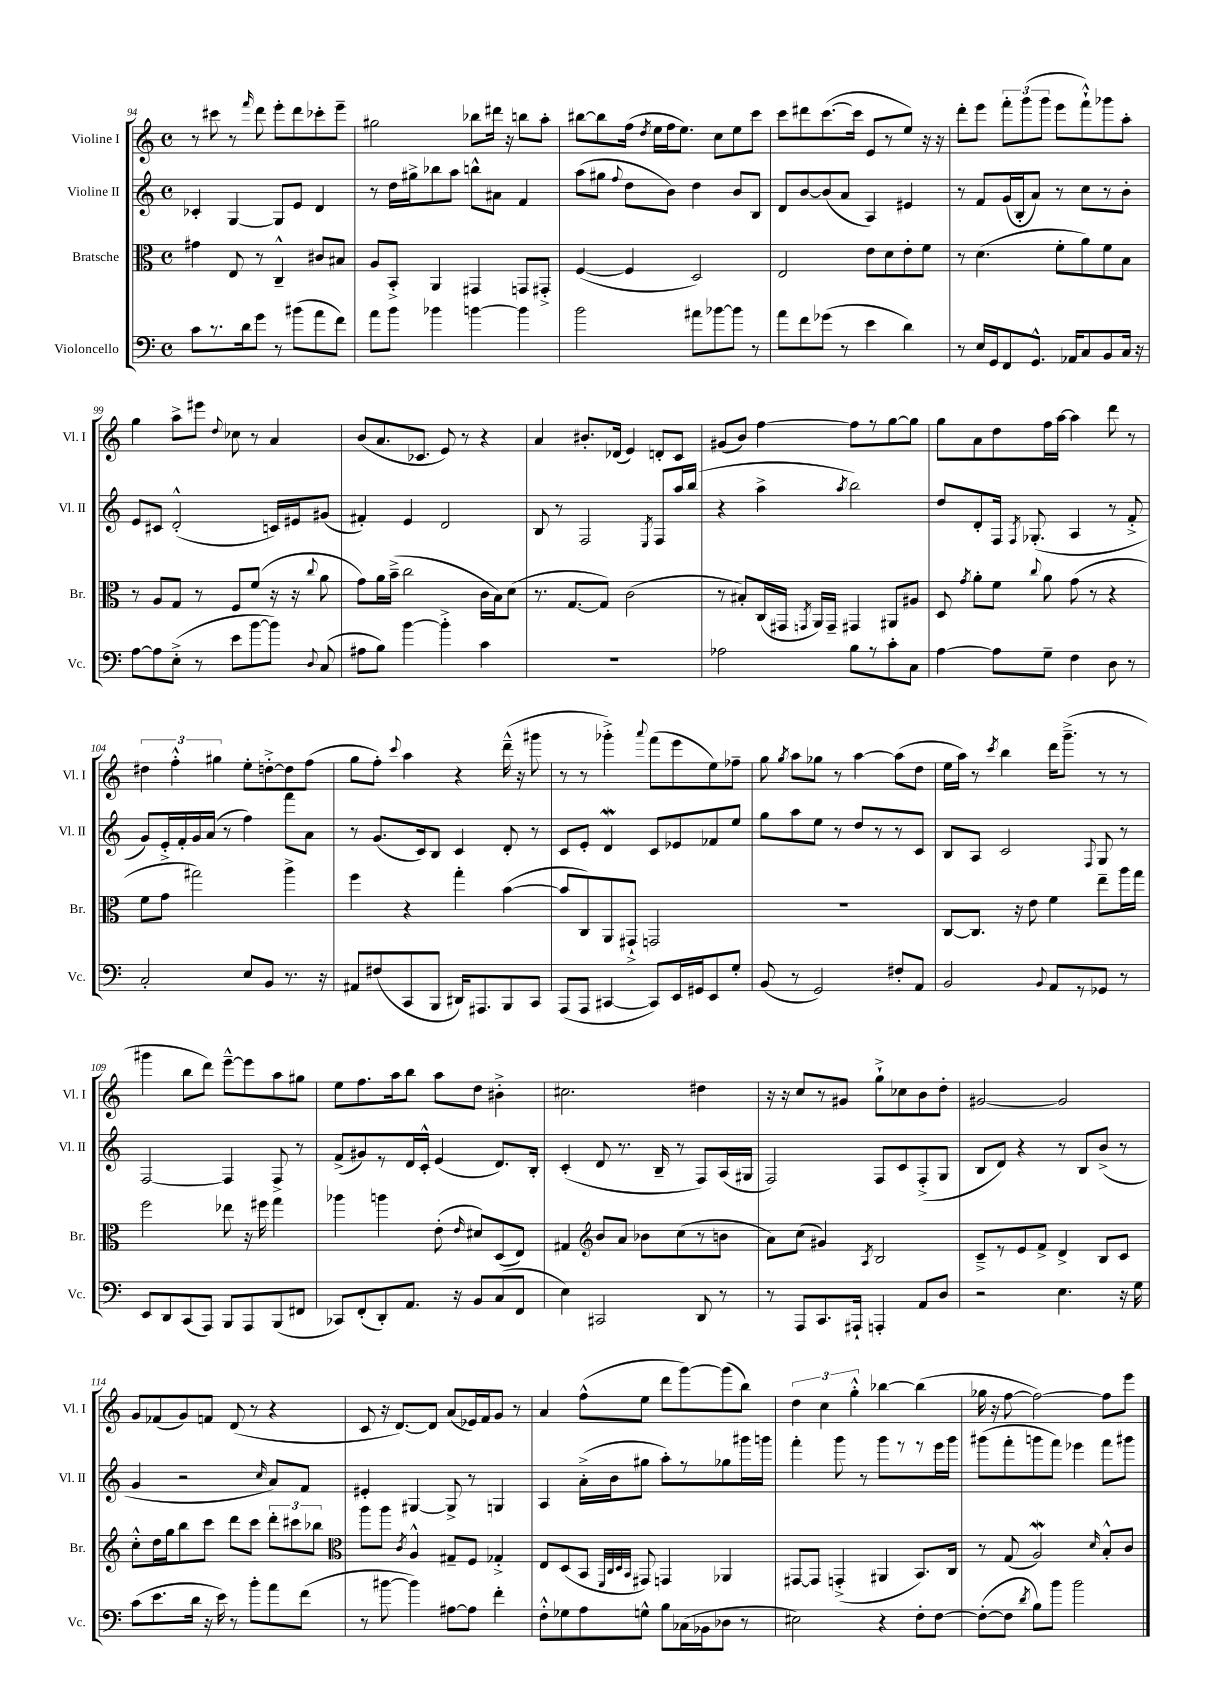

**kern	**kern	**kern	**kern
*staff4	*staff3	*staff2	*staff1
*clefF4	*clefC3	*clefG2	*clefG2
*k[]	*k[]	*k[]	*k[]
*M4/4	*M4/4	*M4/4	*M4/4
*met(c)	*met(c)	*met(c)	*met(c)
8c	4g#	4c-'	8r
8.r	.	.	8ccc#
.	8E	[4G	8r
16d	.	.	.
.	.	.	16qqfff
8g	8r	.	8ddd
8r	4C~^^	8G]	8eee'
(8b#	.	8e	8ddd
8a	8c#	4d	8ccc-'
8f)	8B#	.	8eee~
=	=	=	=
8a	8A	8r	2gg#
8b	8BB'^	16dd	.
.	.	16gg#^	.
4b-	4AA	8bb-	.
.	.	8aa	.
[4b	4GG#	8bb^^	8bb-
.	.	8a#	16ddd#
.	.	.	16r
4b]	8GG	4f	8bb
.	8GG#'^	.	8aa'
=	=	=	=
2b	([4F	(8aa	[8bb#
.	.	8gg#	8bb#]
.	.	8qqff	.
.	4F]	8dd	(16ff
.	.	.	8qdd
.	.	.	16ee
.	.	8b)	16ff
.	.	.	8.ee)
8a#	2D)	4dd	.
[8b-	.	.	8cc
8b-]	.	8b	8ee
8r	.	8B	8ccc
=	=	=	=
8a	2E	8d	8ccc
8f	.	[8b	8ddd#
(8g-	.	(8b]	([8.ccc
8r	.	8a	.
.	.	.	16ccc]
4e	8e	4A)	8e
.	8d	.	8r
4d)	8e'	4e#	8ee)
.	8f	.	16r
.	.	.	16r
=	=	=	=
8r	8r	8r	8ddd'
16E	(4.d	8f	8eee
16GG	.	.	.
8FF	.	(16g	12fff'
.	.	16B'	.
.	.	.	(12ggg
8.GG^^	.	8a)	.
.	.	.	12ggg
.	8f'	8r	8eee
16AA-	.	.	.
8C	8a)	8cc	8fff`^^)
8BB	8f	8r	8ggg-
16C	8B	8b'	8aa'
16r	.	.	.
=	=	=	=
[8A	8r	8e	4gg
8A]	8A	8c#	.
(8E'^	8G	(2d'^^	8aa^
8r	8r	.	8eee#
.	.	.	8qqdd
8e	8F	.	8cc-
[8b	(8f	.	8r
8b])	16r	16c)	4a
.	16r	16e#	.
8qqD	8qqcc	.	.
(8C	8a	(8g#	.
=	=	=	=
8A#	8g)	4f#')	(8b
8B)	16a	.	8.a
.	(16b~^	.	.
[4b	2cc	4e	.
.	.	.	8.c-
4b'^]	.	2d	8e)
.	.	.	8r
4c	16c	.	4r
.	16B)	.	.
.	(8d	.	.
=	=	=	=
1r	8.r	8B	4a
.	.	8r	.
.	[8.G	.	.
.	.	2F	8.b#'
.	8G])	.	.
.	.	.	(16d-
.	(2c	.	4e)
.	.	8qE	.
.	.	8F	8d'
.	.	16aa	8c
.	.	(16bb	.
=	=	=	=
2A-	8r	4r	(8g#
.	8B#')	.	8b)
.	(16C	4aa^	[4ff
.	16GG#	.	.
.	8qGG	.	.
.	16AA)	.	.
.	16GG~	.	.
.	.	8qaa	.
8B	4GG#	2bb)	8ff]
8r	.	.	8r
8c'	8AA#	.	[8gg
8C	8A#	.	8gg]
=	=	=	=
[4A	8D	8dd	8gg
.	8qg	.	.
.	8a'	8d'	8a
8A]	8f	16F	8dd
.	.	8qF	.
.	.	(8.G-'	.
.	8qqcc	.	.
8G~	8a	.	16ff
.	.	.	[16aa
4F	(8g	4A	4aa]
.	8r	.	.
8D	4r	8r	8ddd
8r	.	8f'^	8r
=	=	=	=
2C'	8f	8g)	6dd#
.	8g	16e'^	.
.	.	.	6ff'^^
.	.	16f'	.
.	2gg#)	16g	.
.	.	(16a	.
.	.	.	6gg#
.	.	8r	.
8E	.	4ff)	8ee'
8BB	.	.	[8dd'^
8.r	4aa^	8fff	8dd]
.	.	8a	(8ff
16r	.	.	.
=	=	=	=
8AA#	4ff	8r	8gg
(8F#	.	(8.g	8ff')
.	.	.	8qqccc
8CC	4r	.	4aa
.	.	16c)	.
8BBB	.	8B	.
16DD#)	4gg'	4c	4r
8.AAA#	.	.	.
8BBB	([4b	8d'	(16ddd~^^
.	.	.	16r
8CC	.	8r	8ggg#
=	=	=	=
(8AAA	8b]	8c	8r
8AAA	8C)	8e'	8r
[4CC#	8AA	4d	4ggg-'^)
.	8GG#`^	.	.
.	.	.	8qqaaa
8CC#])	2GG	8c	(8fff
16EE	.	8e-	8eee
16GG#	.	.	.
8EE	.	8f-	8ee)
8G'	.	8ee	8ff-~
=	=	=	=
(8BB	1r	8gg	8gg
.	.	.	8qgg
8r	.	8aa	8aa
2GG)	.	8ee	8gg-
.	.	8r	8r
.	.	8dd	[4aa
.	.	8r	.
8F#'	.	8r	(8aa]
8AA	.	8c	8dd
=	=	=	=
2BB	[8C	8B	16ee
.	.	.	16aa)
.	8.C]	8A	8r
.	.	.	8qccc
.	.	2c	4bb
.	16r	.	.
.	8e	.	.
8qqBB	.	.	.
8AA	4f	.	16ddd
.	.	.	(8.ggg~^
8r	.	.	.
.	.	8qqF	.
8GG-	8ee~	8G	8r
8r	16aa	8r	8r
.	16gg	.	.
=	=	=	=
8EE	2ff	[2F	4ggg#
8DD	.	.	.
(8CC	.	.	8bb
8AAA)	.	.	8ddd)
8BBB	8ee-	4F]	[8eee~^^
8AAA	16r	.	8eee]
.	16ff#	.	.
(8BBB	4gg	8F^	8aa
8FF#	.	8r	8gg#
=	=	=	=
8CC-)	4aa-	(8f^	8ee
(8FF'	.	8g#)	8.ff
8DD')	4aa	8r	.
.	.	.	16aa
8.AA	.	16d	8bb
.	.	16c'^^	.
.	(8e'	(4e	8aa
16r	.	.	.
.	16qqe	.	.
8BB	8d#)	.	8dd
(8C	(8D	8.d)	4b#'^
8FF	8E)	.	.
.	.	16B'	.
=	=	=	=
4E)	4G#	(4c'	2.cc#
*	*clefG2	*	*
2CC#	8b	8d	.
.	8a	8.r	.
.	8b-	.	.
.	.	16B~	.
.	(8cc	8r	.
8DD	8r	8F)	4dd#
8r	8b	(16A	.
.	.	16G#	.
=	=	=	=
8r	8a)	2F)	16r
.	.	.	16r
8AAA	(8cc	.	8cc
8.CC	4g#)	.	8r
.	.	.	8g#
16AAA#`	.	.	.
.	8qA	.	.
4AAA'	2B	8F	8gg`^
.	.	8c	8cc-
8AA	.	(8F'^	8b
8D	.	8G	8dd'
=	=	=	=
2r	8c~^	8B	[2g#
.	8r	8d)	.
.	8e	4r	.
.	8f^	.	.
4.E	4d^	8r	2g#]
.	.	8B	.
.	8B	(8b^	.
16r	8c	8r	.
16G	.	.	.
=	=	=	=
(8c	8cc'^^	4g	8g
8.e	16dd	.	(8f-
.	16gg	.	.
.	8bb	2r	8g)
16d	.	.	.
16r	8ccc	.	8f
16e)	.	.	.
8r	8ddd	.	(8d
8b'	8ccc	.	8r
.	.	16qqcc	.
8a	12ddd'	8a)	4r
.	12ccc#	.	.
(8f	.	8f	.
.	12bb-	.	.
=	=	=	=
*	*clefC3	*	*
8r	8aa	4e#'	8c
[8b#	8aa	.	16r
.	.	.	[8.d)
.	8qc	.	.
4b#])	4A^^	[4G#	.
.	.	.	8d]
[8A#	8G#~	8G#^]	(8a
8A#]	8F	8r	16e-)
.	.	.	16f
4f'	4G-'^	4G	8g
.	.	.	8r
=	=	=	=
8F'^^	8E	4A	4a
8G-	(8D	.	.
8A	8BB	(16a'^	(8ff^^
.	.	16b	.
.	32qqFF	.	.
.	32qqC	.	.
.	32qqD	.	.
.	32qqBB	.	.
8G^^	8GG#)	8gg#	8ee
8B	4GG	8aa')	8ddd
(16C-	.	8r	[8ggg)
16BB-	.	.	.
8D-	4AA-	8gg-	(8ggg]
8r	.	16ggg#	8bb)
.	.	16ggg	.
=	=	=	=
2E#)	[8GG#	4fff'	6dd
.	8GG#]	.	.
.	.	.	6cc
.	(4GG'^	8ggg	.
.	.	.	6gg'^^
.	.	8r	.
4r	4AA#	8ggg	[4bb-
.	.	8r	.
8F'	8.BB)	8r	(4bb-]
[8F	.	16eee	.
.	16C	16ggg	.
=	=	=	=
(8F'_	8r	(8ggg#	16gg-
.	.	.	16r
8F]	(8G	8fff'	[8ff
8qd	.	.	.
8B)	2A)	8ggg	2ff_)
8b	.	8fff)	.
2b	.	4eee-	.
.	16qqd	.	.
.	8B'^^	8fff	8ff]
.	8c	8ggg#	8eee
==	==	==	==
*-	*-	*-	*-
